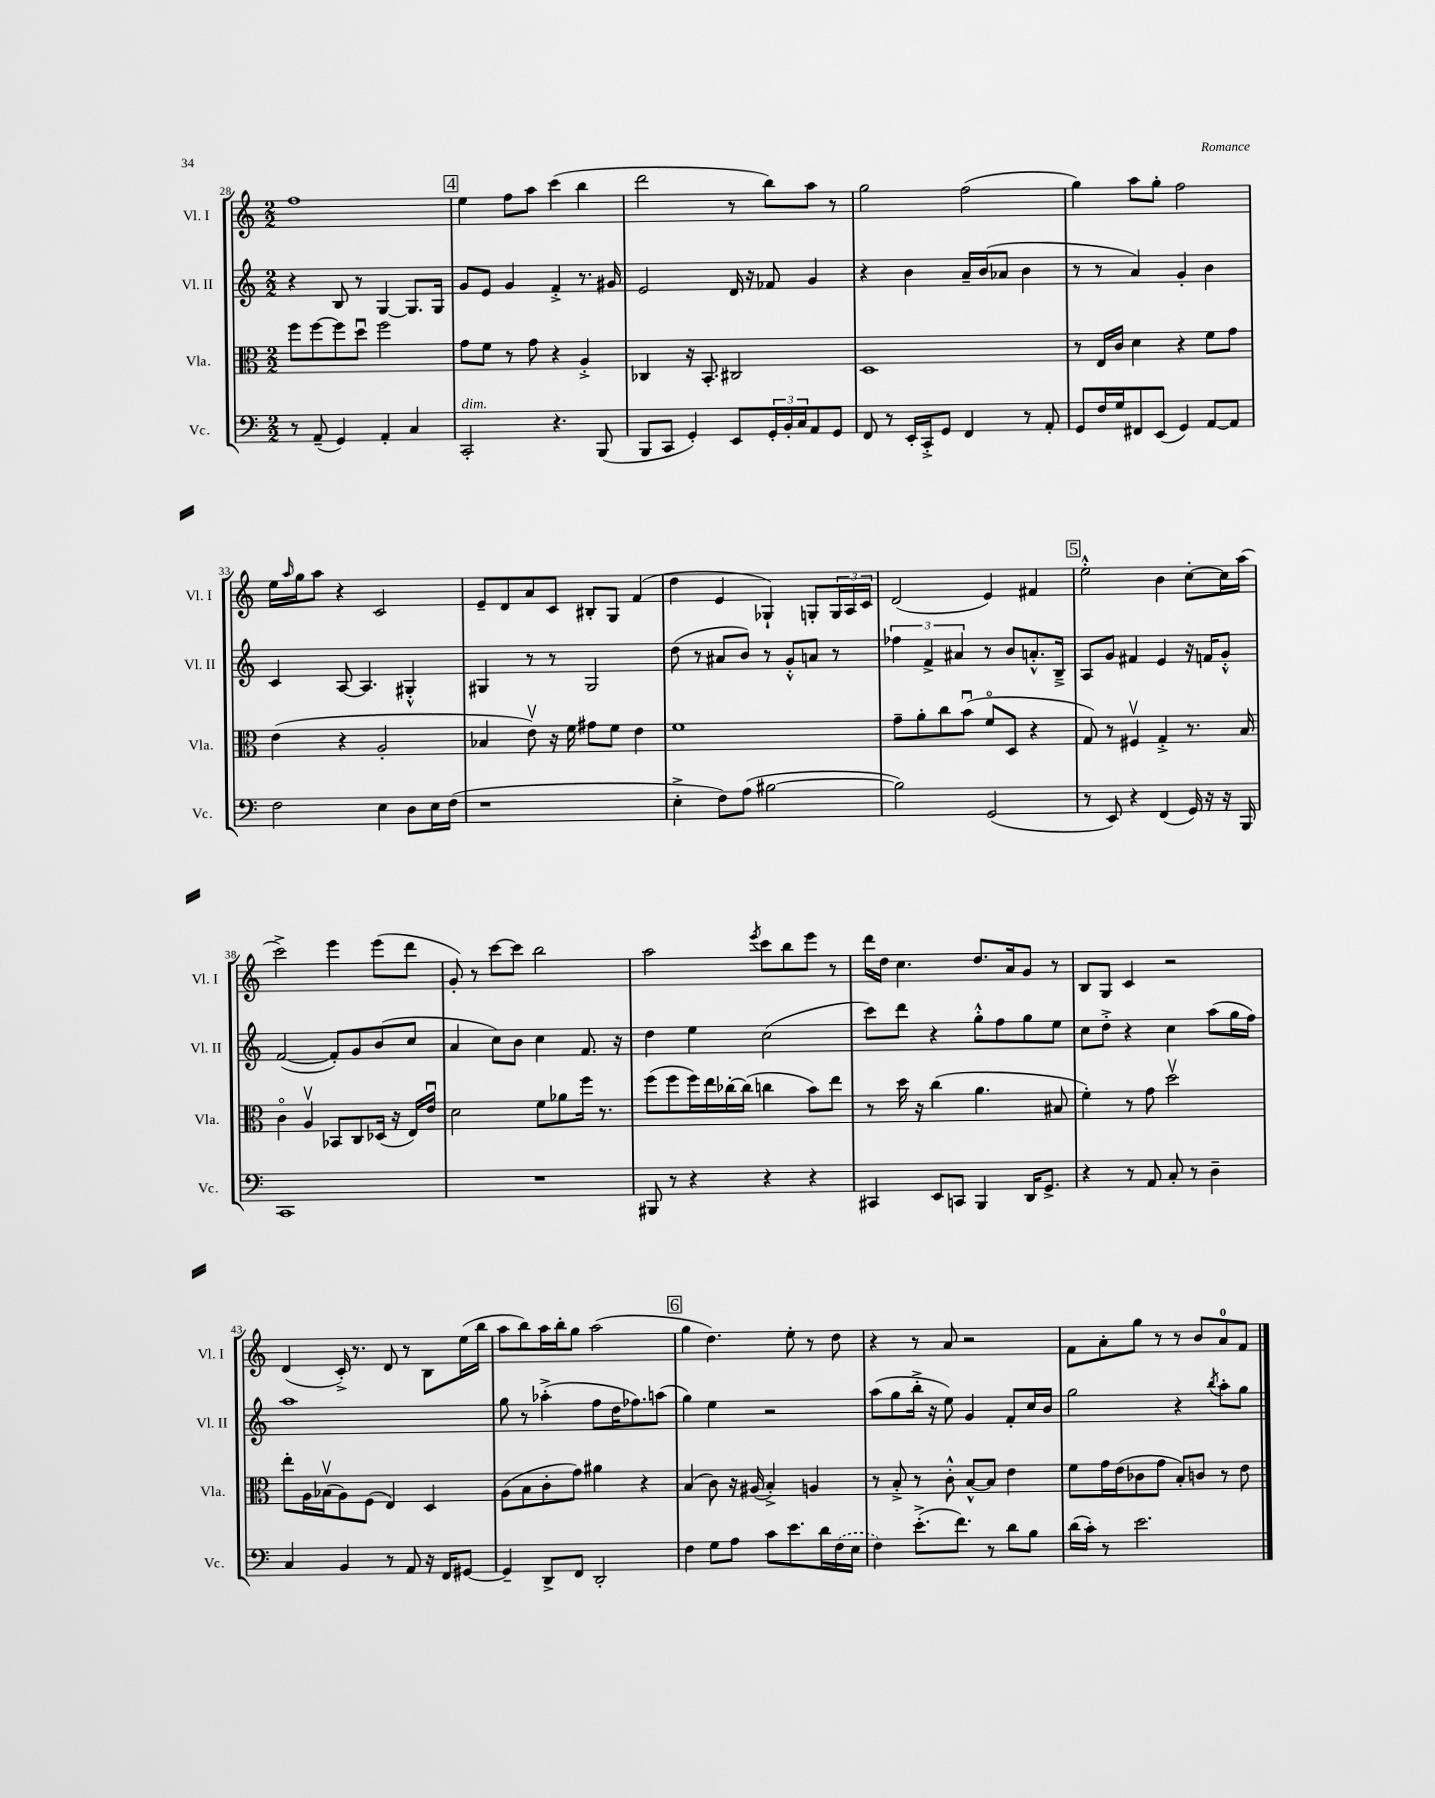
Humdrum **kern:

**kern	**kern	**kern	**kern
*staff4	*staff3	*staff2	*staff1
*clefF4	*clefC3	*clefG2	*clefG2
*k[]	*k[]	*k[]	*k[]
*M2/2	*M2/2	*M2/2	*M2/2
8r	8ff	4r	1ff
(8AA~	[8ff	.	.
4GG)	8ff]	8B	.
.	8ddu	8r	.
4AA'	2ff	[4G	.
4C	.	8.G]	.
.	.	16G	.
=	=	=	=
2CC'	8g	8g	4ee
.	8f	8e	.
.	8r	4g	8ff
.	8g	.	8aa
4.r	4r	4f'^	(4ccc
.	4A'^	8.r	4bb
(8BBB	.	.	.
.	.	16g#	.
=	=	=	=
8BBB	4C-	2e	2ddd
8CC	.	.	.
4GG')	16r	.	.
.	8.BB'	.	.
8EE	2C#	16d	8r
.	.	16r	.
24GG'	.	8f-	8bb)
24BB'	.	.	.
24C	.	.	.
8AA	.	4g	8aa
8GG	.	.	8r
=	=	=	=
8FF	1D	4r	2gg
8r	.	.	.
16EE'	.	4b	.
16CC'^	.	.	.
8GG	.	.	.
4FF	.	16a~	(2ff
.	.	(16b	.
.	.	8a-	.
8r	.	4b	.
8AA'	.	.	.
=	=	=	=
8GG	8r	8r	4gg)
16F	16E	8r	.
16G	16c	.	.
8FF#	4d	4a)	8aa
(8EE	.	.	8gg'
4GG)	4r	4g'	2ff
[8AA	8f	4b	.
8AA]	8g	.	.
=	=	=	=
2F	(4e	4c	16ee
.	.	.	16qqaa
.	.	.	16gg
.	.	.	8aa
.	4r	[8A	4r
.	.	4.A]	.
4E	2A'	.	2c
8D	.	4G#'^^	.
16E	.	.	.
(16F	.	.	.
=	=	=	=
1r	4B-	4G#	8e~
.	.	.	8d
.	8ev)	8r	8a
.	16r	8r	8c
.	16f	.	.
.	8g#	2G#	8B#'
.	8f	.	8G
.	4e	.	(4f
=	=	=	=
4E'^	1f	(8dd	4dd
.	.	8r	.
8F)	.	8a#	4e
(8A	.	8b)	.
[2B#	.	8r	4G-`)
.	.	8g'^^	.
.	.	8a	8G'
.	.	8r	24G
.	.	.	24A
.	.	.	24c
=	=	=	=
2B#])	8g~	6ff-	(2d
.	8a'	.	.
.	.	6f^	.
.	8cc	.	.
.	.	6a#	.
.	(8bu	.	.
(2GG	8fo	8r	4e)
.	8D	8b	.
.	4r	8.a'^^	4f#
.	.	16B~^	.
=	=	=	=
8r	8G)	8A	2ee'^^
8EE)	8r	8g	.
4r	4F#v	4f#	.
(4FF	4G'^	4e	4b
16GG)	8.r	16r	[8cc'
16r	.	16f	.
16r	.	8g'^^	16cc]
16BBB	16B	.	(16aa
=	=	=	=
1CC	4co	([2f	2ccc^)
.	4Av	.	.
.	8BB-	8f'])	4eee
.	8C	8g	.
.	(16D-	(8b	(8eee
.	16r	.	.
.	16E)	8cc	8ddd
.	16eu	.	.
=	=	=	=
1r	2d	4a	8g')
.	.	.	8r
.	.	8cc)	[8ccc
.	.	8b	8ccc]
.	8f	4cc	2bb
.	8a-	.	.
.	16ff	8.f	.
.	8.r	.	.
.	.	16r	.
=	=	=	=
8BBB#	(8ff	4dd	2aa
8r	8ff	.	.
4r	16ff)	4ee	.
.	16ee	.	.
.	[16cc-'	.	.
.	(16cc-]	.	.
.	.	.	8qeee
4r	4cc	(2cc	8ccc
.	.	.	8bb
4r	8b)	.	8eee
.	8ee	.	8r
=	=	=	=
4CC#	8r	8ccc)	16ddd
.	.	.	16dd
.	16dd	8ddd	4.cc
.	16r	.	.
8EE	(4cc	4r	.
8CC	.	.	.
4BBB	4.a	8gg'^^	8.dd
.	.	8ff	.
.	.	.	16a
16DD	.	8gg	8g
8.GG^	.	.	.
.	8B#	8ee	8r
=	=	=	=
4r	4f')	8cc	8B
.	.	8dd'^	8G
8r	8r	4r	4c
8AA	8g	.	.
8C'	2ddv	4cc	2r
8r	.	.	.
4D~	.	(8aa	.
.	.	16gg	.
.	.	16ff)	.
=	=	=	=
4C	8ee'	1aa	(4d
.	16A	.	.
.	(16B-v	.	.
4BB	8A)	.	16c'^)
.	.	.	8.r
.	(8F	.	.
8r	4E)	.	8d
8AA	.	.	8r
16r	4D	.	8B
16FF	.	.	.
[8GG#	.	.	(16ee
.	.	.	16bb
=	=	=	=
4GG#~]	(8A	8gg	8aa
.	8B	8r	8bb)
8DD^	8c'	(4aa-'^	16aa
.	.	.	16bb'
8FF	8g)	.	8gg
2DD'	4a#	8ff	(2aa
.	.	16dd	.
.	.	8.ff-)	.
.	4r	.	.
.	.	(8aa	.
=	=	=	=
4F	(4B	4gg)	4gg
8G	8c)	4ee	4.dd)
8A	16r	.	.
.	(16A#	.	.
8c	4B'^)	2r	.
8.e	.	.	8ee'
.	4A	.	8r
16d	.	.	.
(16F	.	.	8dd
16E	.	.	.
=	=	=	=
4F)	8r	(8aa	4r
.	8B'^	8gg	.
(8.e'^	8r	16bb'^	8r
.	.	16r	.
.	8c'^^	8ee)	8a
8.f)	.	.	.
.	[8B^^	4g	2r
8r	8B]	.	.
8d	4e	8f'	.
8B	.	16cc	.
.	.	16b	.
=	=	=	=
(16d	8f	2gg	8f
16c')	.	.	.
8r	16g	.	8a'
.	(16e	.	.
2.e	8c-	.	8gg
.	8g	.	8r
.	8B')	4r	8r
.	8c	.	8b
.	.	8qbb	.
.	8r	8aa'	8a
.	8e	8gg	8f
==	==	==	==
*-	*-	*-	*-
